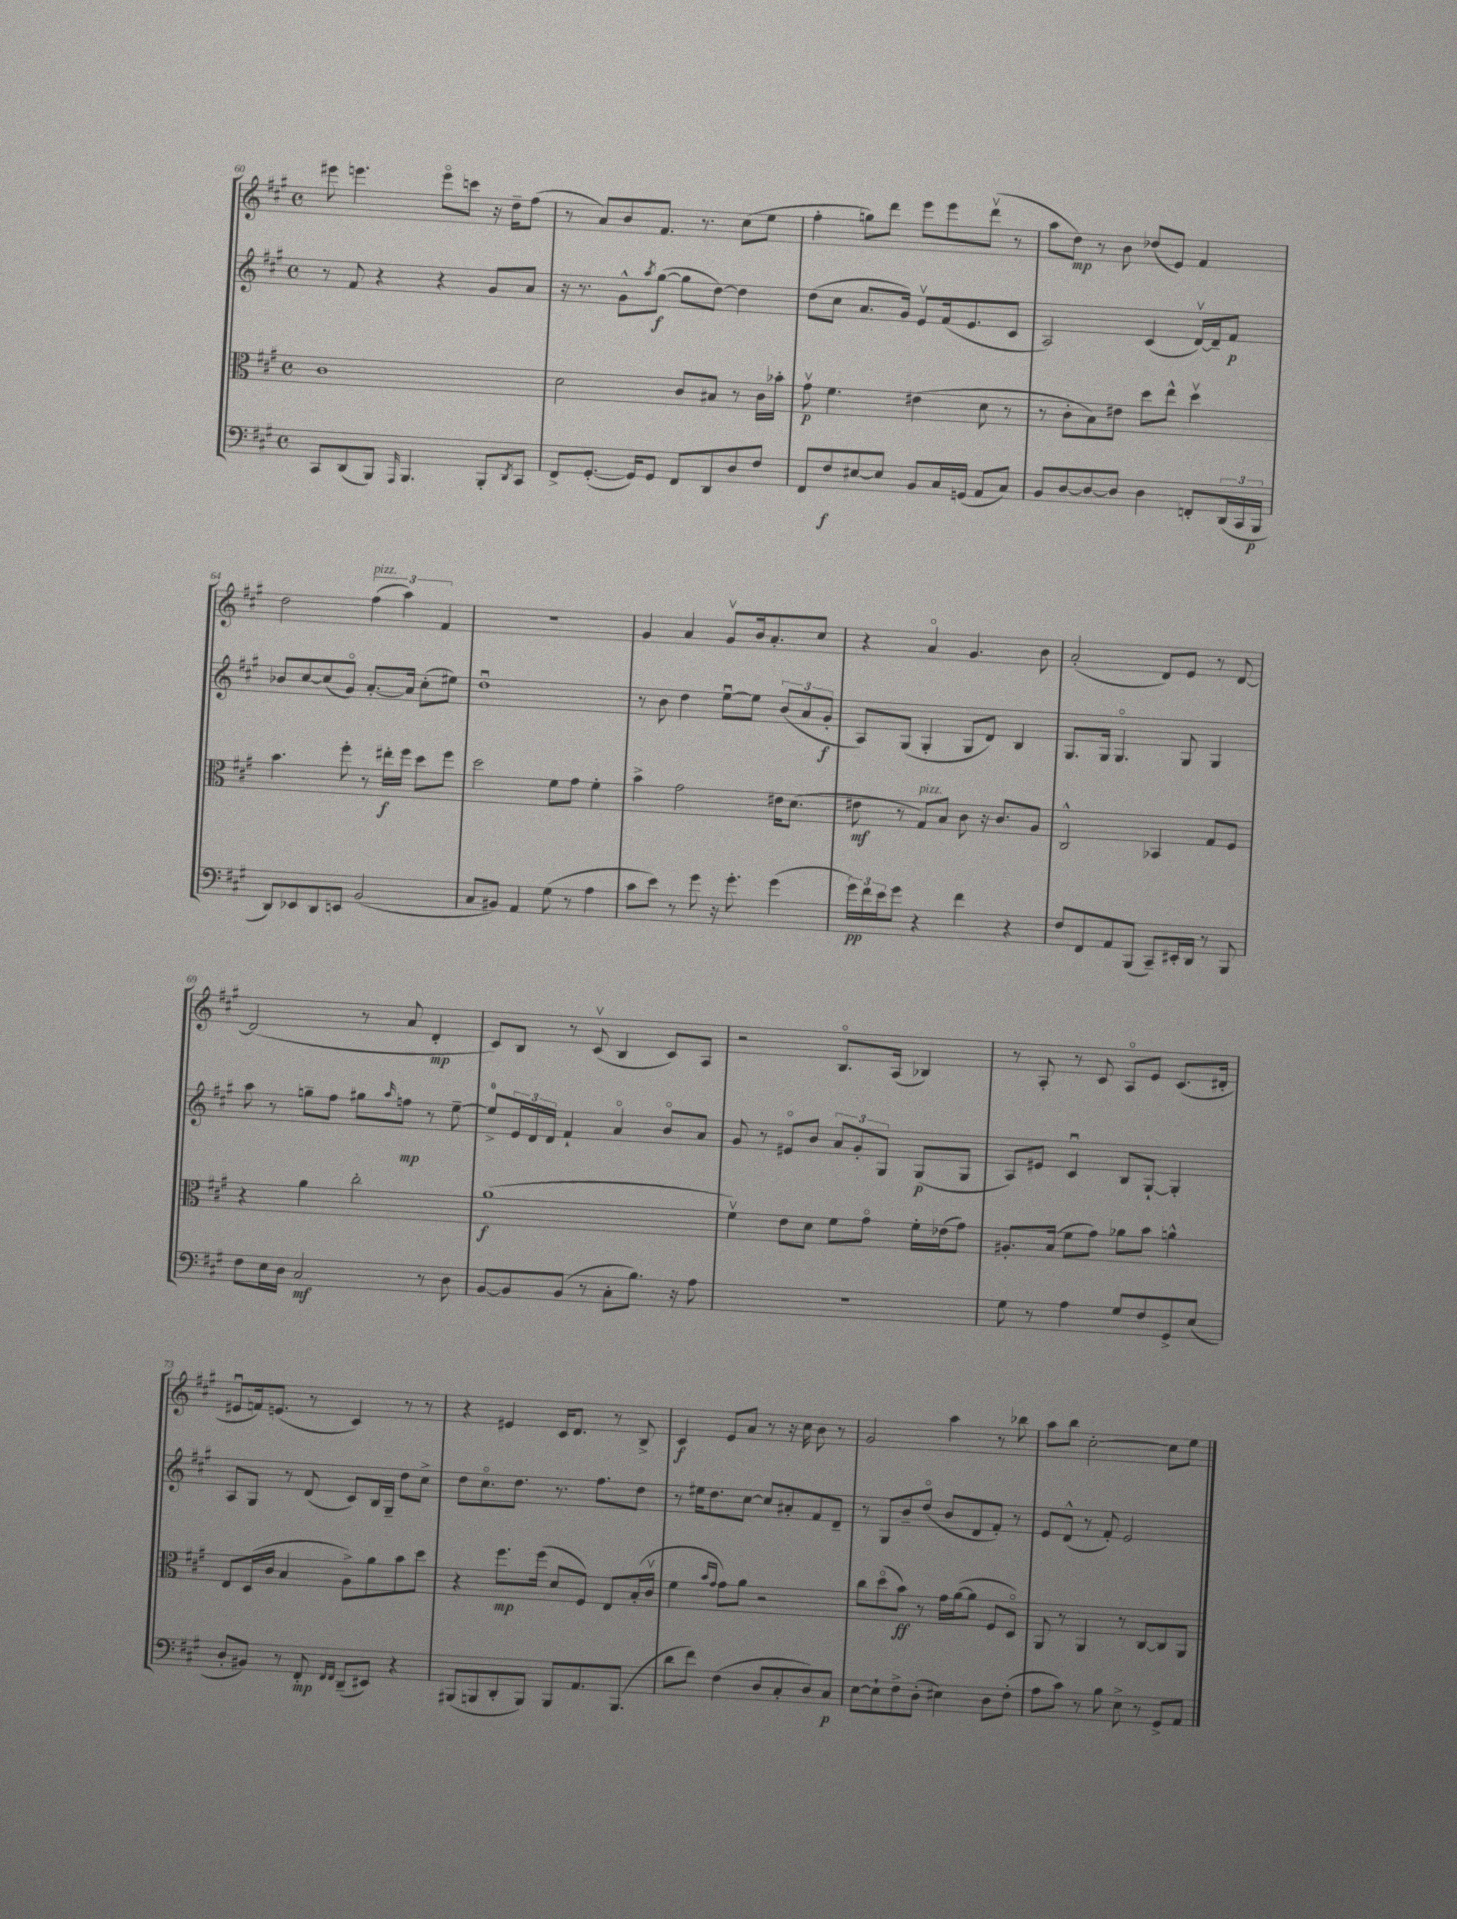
<<
\new StaffGroup <<
\new Staff = "s0" {
    \clef treble \key a \major \defaultTimeSignature \time 4/4
    eis'''8 e'''4. e'''8\flageolet c'''8 r16 d''16-- fis''8( |
    r8 a'8) b'8 fis'8. r8. cis''8( e''8 |
    fis''4-. g''8) d'''8 e'''8 e'''8 d'''8\upbow( r8 |
    a''8 d''8\mp) r8 b'8 des''8( e'8) fis'4 |
    d''2 \tuplet 3/2 { fis''4^\markup { \italic "pizz." }( a''4) fis'4 } |
    r1 |
    gis'4 a'4 gis'8\upbow b'16 a'8.-. cis''8 |
    r4 a'4\flageolet gis'4. b'8 |
    a'2-.( d'8) e'8 r8 d'8~ |
    d'2( r8 a'8 d'4-.\mp |
    cis'8) b8 r8 cis'8\upbow( b4 cis'8) a8 |
    r2 b8.\flageolet a16( bes4) |
    r8 a8-. r8 cis'8 a8\flageolet e'8 cis'8.( dis'16-. |
    eis'8\downbow f'16) e'8.( r8 cis'4) r8 r8 |
    r4 eis'4 cis'16 d'8. r8 b8-> |
    cis'4\f e'8 a'8 r8 r16 cis''16 b'8 r8 |
    gis'2 a''4 r8 bes''8 |
    a''8 b''8 cis''2~-. cis''8 e''8 \bar "|." |
}
\new Staff = "s1" {
    \clef treble \key a \major \defaultTimeSignature \time 4/4
    r8 fis'8 r4 r4 gis'8 a'8 |
    r16 r8. gis'8-^ \acciaccatura { a''8 } gis''8~\f( gis''8 d''8~) d''4 |
    d''8( cis''8 a'8. gis'16) e'8\upbow fis'16( e'8. cis'8 |
    a2) cis'4( d'16~\upbow) d'16-- fis'8\p |
    bes'8 cis''8~ cis''8( gis'8\flageolet) a'8.~-. a'16 cis''8-.( eis''8) |
    d''1\downbow |
    r8 b'8 d''4 e''8~\downbow e''8 \tuplet 3/2 { b'8( a'8 gis'8-.\f } |
    a8) gis8( gis4-. gis8 d'8) b4 |
    gis8. gis16 gis4.\flageolet gis8 gis4 |
    a''8 r8 g''8-- fis''8 gis''8 \grace { a''16 } f''8\mp r8 e''8~-- |
    e''8-0-> \tuplet 3/2 { e'16 d'16 d'16 } fis'4-! a'4\flageolet b'8\flageolet a'8 |
    gis'8 r8 eis'8\flageolet b'8 \tuplet 3/2 { a'8 gis'8-. gis8 } gis8\p( gis8 |
    a8) eis'8 cis'4\downbow b8 gis8~-! gis4-. |
    a8 gis8 r8 d'8( cis'8) b16 gis16-- d''8 cis''8-> |
    d''8 cis''8.\flageolet d''8. r8. fis''8. d''8 |
    r8 eis''16 d''8. cis''8~ cis''8 ais'8-. fis'8 d'8-- |
    r8 gis8 b'8-- d''8\flageolet( b'8 d'8 fis'8-.) r8 |
    e'8 d'8-^( r8 fis'8-.) e'2 \bar "|." |
}
\new Staff = "s2" {
    \clef alto \key a \major \defaultTimeSignature \time 4/4
    cis'1 |
    d'2 cis'8 bis8 r8 cis'16 bes'16-. |
    gis'8\upbow\p fis'4. eis'4( d'8 r8 |
    r8 cis'8-. b8) eis'8 d''8 e''8-^ d''4\upbow |
    b'4. fis''8-. r8 eis''16-.\f fis''16 d''8 fis''8 |
    d''2 fis'8 gis'8 fis'4-. |
    b'4-> gis'2 eis'16 d'8.( |
    eis'8\mf r8 gis8^\markup { \italic "pizz." }) b8 cis'8 r16 cis'8. a8 |
    cis2-^ bes,4 gis8 fis8 |
    r4 a'4 cis''2-. |
    a'1\f( |
    fis'4\upbow) e'8 d'8 fis'8 gis'8\flageolet fis'16-. ees'16( gis'8) |
    ais8.-. b16( fis'8 gis'8) aes'8 b'8 a'4-^ |
    e8 d16( cis'16 b4 a8->) a'8 b'8 d''8 |
    r4 fis''8.\mp fis''16( d'8 fis8) e8 b16-.( cis'16\upbow |
    fis'4 \grace { b'16 gis'16 } gis'8) a'8 r2 |
    cis''8 d''8\flageolet( b'8\ff) r8 gis'16 a'16~( a'8 fis8 d8\flageolet) |
    a,8 r8 a,4 r8 cis8~ cis8 a,8 \bar "|." |
}
\new Staff = "s3" {
    \clef bass \key a \major \defaultTimeSignature \time 4/4
    cis,8 d,8( b,,8) \grace { a,,16 } b,,4. b,,8-. \acciaccatura { d,8 } cis,8 |
    fis,8-> gis,8.~-.( gis,16) gis,8 fis,8 d,8 d8 fis8 |
    fis,8 fis8\f eis8~ eis8 b,8 cis16 g,16( a,8 cis8) |
    b,8 d8~ d8~ d8 d4 f,8-. \tuplet 3/2 { d,16( cis,16 b,,16\p } |
    d,8) ees,8 d,8 e,8 b,2( |
    cis8 bis,8) a,4 gis8( r8 a4 |
    cis'8 e'8) r8 gis'8 r16 gis'8.-. gis'4( |
    \tuplet 3/2 { gis'16\pp) fis'16 e'16 } gis'8 r4 fis'4 r4 |
    fis8 fis,8 a,8 b,,8( cis,8--) eis,16-. d,16 r8 b,,8 |
    fis8 e16 d16 cis2\mf r8 d8 |
    b,8~ b,8 b,8( r8 cis8-. b8.) r16 a8 |
    R1 |
    gis8 r8 a4 gis8 fis8 gis,8-> e8( |
    d8-. bis,8) r8 fis,8-.\mp \grace { fis,16 fis,16 } d,8--( eis,8) r4 |
    bis,,8( b,,8 d,8-. b,,8) b,,8 a,8. b,,8.( |
    d'8 fis'8) fis4( d8 cis8-. d8) cis8\p |
    e8~ e8-! fis8-> d8-.( eis4) d8 fis8-.( |
    a8 cis'8) r8 b8 e8-> r8 gis,8-> a,8 \bar "|." |
}
>>
>>
\layout { \context { \Score currentBarNumber = #60 } }
